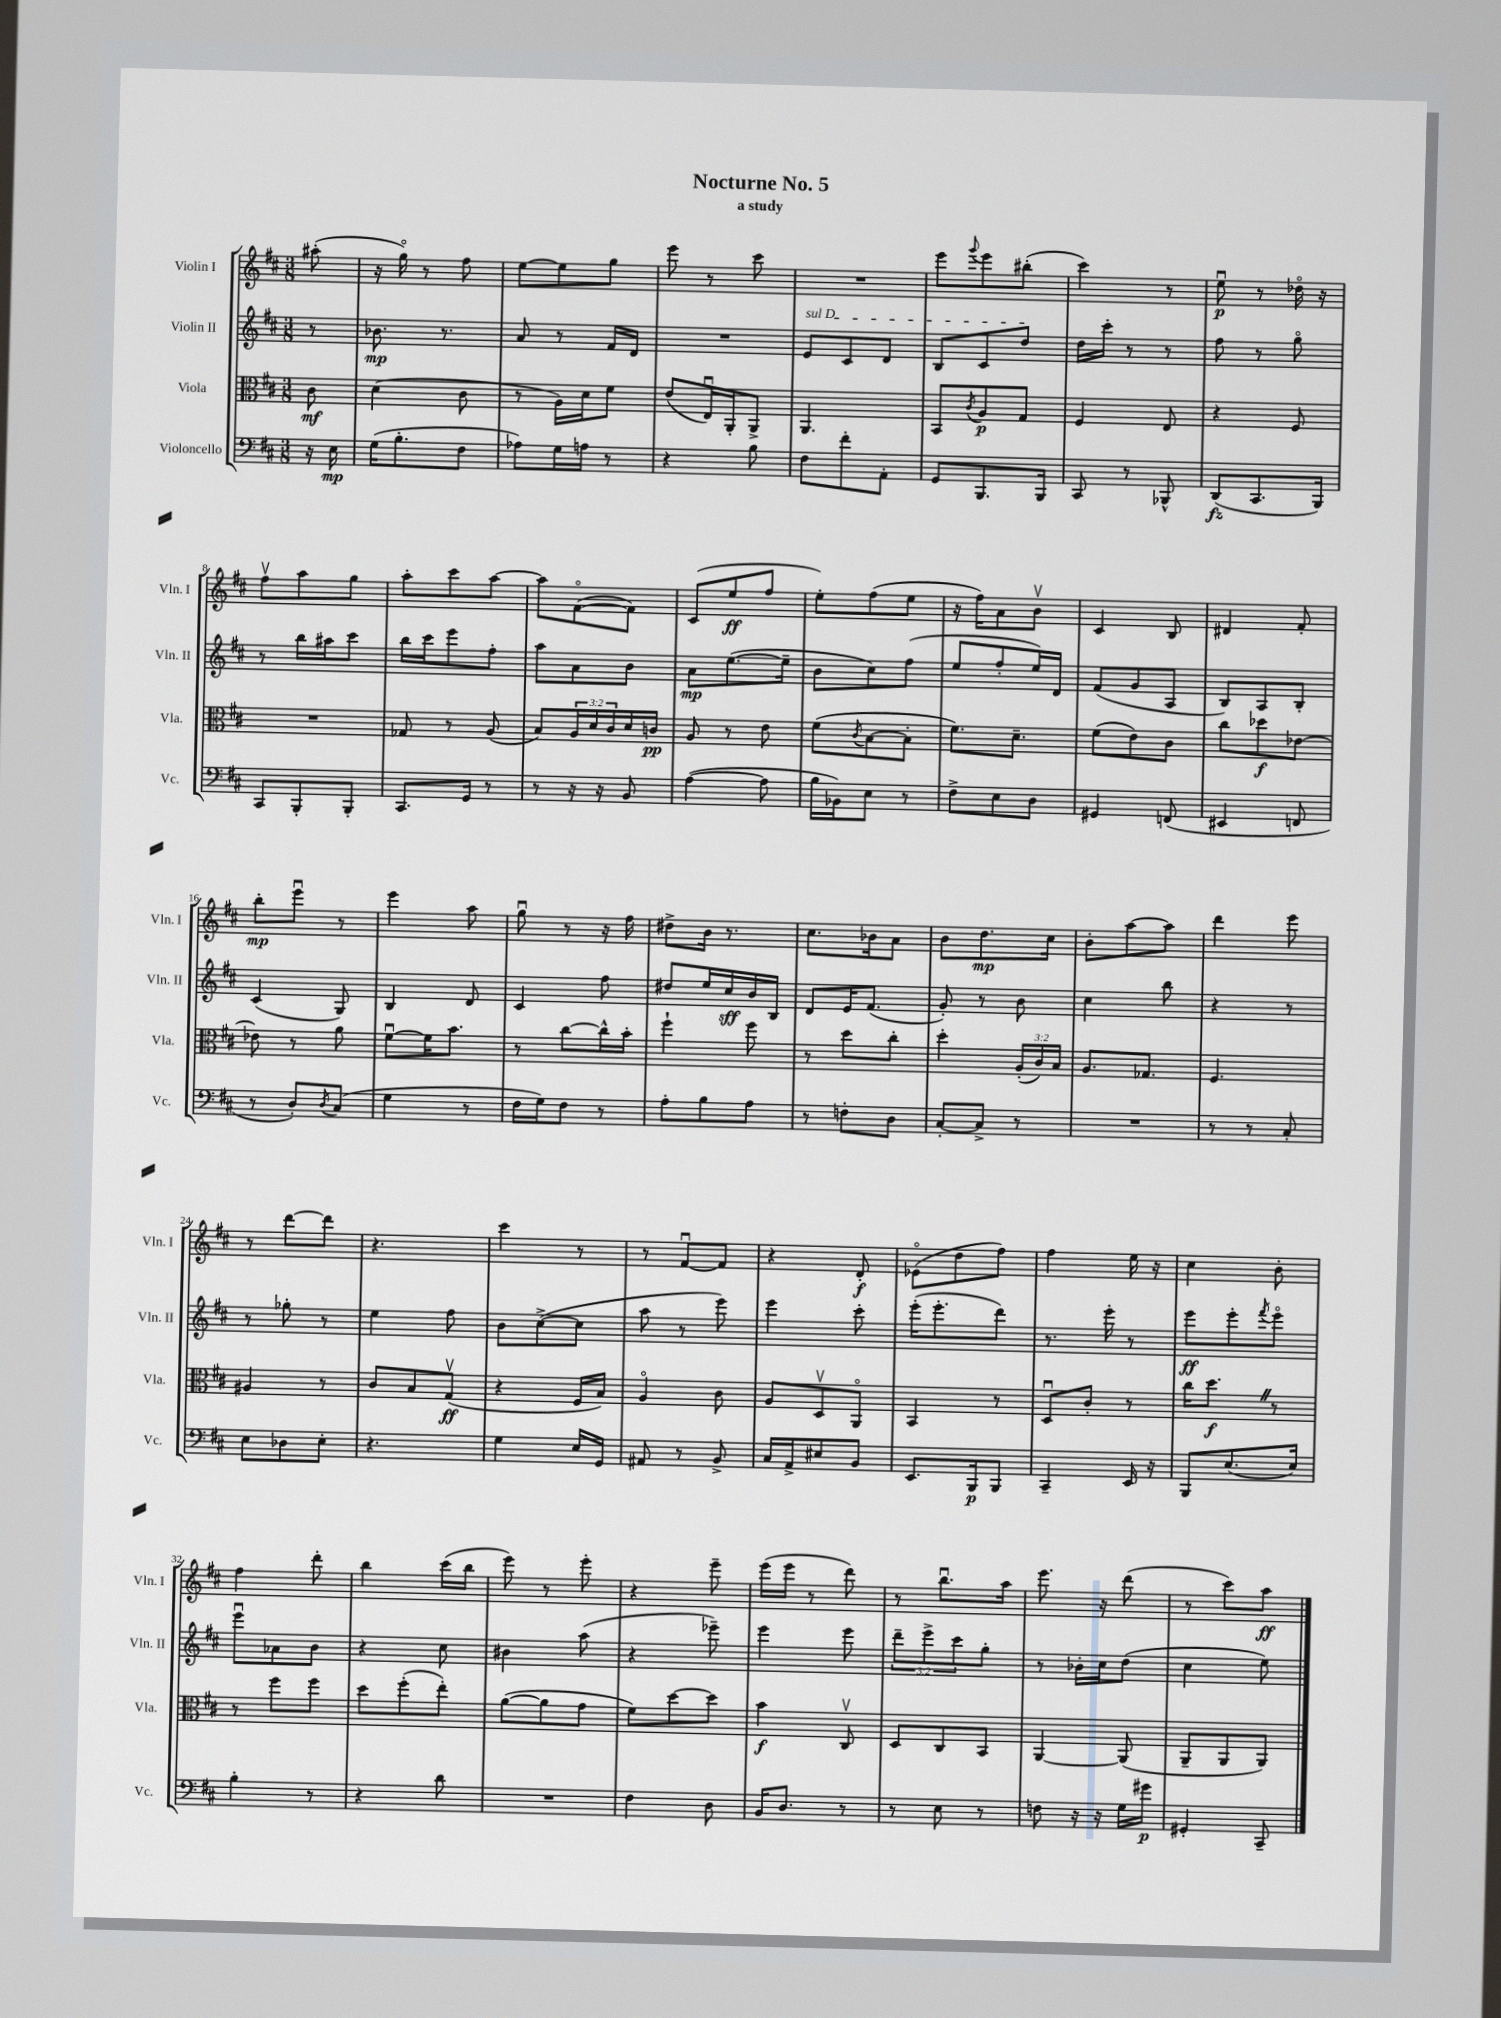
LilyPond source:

\header { title = "Nocturne No. 5" subtitle = "a study" }
<<
\new StaffGroup <<
\new Staff = "s0" \with { instrumentName = "Violin I" shortInstrumentName = "Vln. I" } {
    \clef treble \key d \major \numericTimeSignature \time 3/8 \partial 8
    ais''8-.( |
    r16 g''16\flageolet) r8 fis''8 |
    e''8~ e''8 g''8 |
    e'''8 r8 cis'''8 |
    R4. |
    e'''8 \appoggiatura { g'''8 } e'''8 bis''8-.( |
    cis'''4) r8 |
    e''8\downbow\p r8 des''16\flageolet r16 |
    fis''8\upbow a''8 g''8 |
    a''8-. cis'''8 a''8~ |
    a''8 fis'8~\flageolet( fis'8) |
    cis'8( e''8\ff fis''8 |
    e''8-.) fis''8( e''8 |
    r16 fis''16) a'8 b'8\upbow |
    cis'4 b8 |
    dis'4 fis'8-. |
    b''8-.\mp e'''8\downbow r8 |
    e'''4 a''8 |
    g''8\downbow r8 r16 fis''16 |
    dis''8-> b'16 r8. |
    cis''8. bes'16 a'8 |
    b'8 d''8.\mp cis''16 |
    b'8-. a''8~ a''8 |
    d'''4 e'''8 |
    r8 d'''8~ d'''8 |
    r4. |
    cis'''4 r8 |
    r8 fis'8~\downbow fis'8 |
    r4 d'8-.\f |
    ees'8\flageolet( d''8 fis''8) |
    fis''4 e''16 r16 |
    cis''4 b'8-. |
    fis''4 d'''8-. |
    b''4 cis'''16( b''16 |
    e'''8) r8 e'''8-. |
    r4 e'''8-- |
    e'''16( e'''16 r8 d'''8) |
    r8 b''8.\downbow a''16 |
    e'''8. r16 d'''8( |
    r8 cis'''8) a''8\ff \bar "|." |
}
\new Staff = "s1" \with { instrumentName = "Violin II" shortInstrumentName = "Vln. II" } {
    \clef treble \key d \major \numericTimeSignature \time 3/8 \override Staff.TupletNumber.text = #tuplet-number::calc-fraction-text \partial 8
    r8 |
    bes'8.\mp r8. |
    a'8 r8 fis'16 d'16 |
    R4. |
    \once \override TextSpanner.bound-details.left.text = \markup { \italic "sul D" } e'8\startTextSpan cis'8 d'8 |
    b8 cis'8 d''8\stopTextSpan |
    d''16 cis'''16-. r8 r8 |
    fis''8 r8 g''8\flageolet |
    r8 b''16 ais''16 cis'''8 |
    b''16 cis'''16 e'''8 fis''8-. |
    a''8 a'8 b'8 |
    a'8\mp e''8.~( e''16-- |
    b'8 cis''8) fis''8( |
    e''8 fis''8-. e''16) d'16 |
    fis'8( g'8 a8 |
    b8) a8 b8-. |
    cis'4( g8) |
    b4 d'8 |
    cis'4 fis''8 |
    dis''8 e''16 cis''16\sff b'16 b16 |
    d'8 e'16 fis'8.( |
    g'8-.) r8 b'8 |
    cis''4 b''8 |
    r4 r8 |
    r8 ges''8-. r8 |
    e''4 fis''8 |
    b'8 cis''8~->( cis''8 |
    a''8 r8 e'''8) |
    e'''4 cis'''8-. |
    e'''16-.( e'''8.-. d'''8) |
    r8. e'''16-. r8 |
    e'''8\ff e'''8-. \acciaccatura { fis'''8 } e'''8\flageolet |
    e'''8\downbow aes'8 b'8 |
    r4 cis''8 |
    bis'4 a''8( |
    r4 ees'''8--) |
    e'''4 e'''8 |
    \tuplet 3/2 { d'''8-- e'''8-> cis'''8 } g''8-. |
    r8 bes'16-. cis''16 d''8( |
    cis''4 e''8) \bar "|." |
}
\new Staff = "s2" \with { instrumentName = "Viola" shortInstrumentName = "Vla." } {
    \clef alto \key d \major \numericTimeSignature \time 3/8 \override Staff.TupletNumber.text = #tuplet-number::calc-fraction-text \partial 8
    cis'8\mf |
    d'4( cis'8 |
    r8 a16) d'16 fis'8 |
    e'8( e16\downbow) a,16-. a,8-> |
    a,4. |
    b,8 \acciaccatura { cis'8 } a8\p g8 |
    fis4 e8 |
    r4 fis8 |
    R4. |
    ges8 r8 a8( |
    b8) \tuplet 3/2 { a16 d'16 cis'16 } d'16 c'16\pp |
    a8 r8 e'8 |
    fis'8( \acciaccatura { cis'8 } b8~ b8-. |
    fis'8.) d'8.-- |
    fis'8( e'8) cis'8 |
    cis''8 des''8\f ees'8~ |
    ees'8 r8 a'8 |
    fis'8~\downbow fis'16 b'8. |
    r8 cis''8~ cis''16-^ b'16-. |
    fis''4-! fis''8 |
    r8 d''8 cis''8-. |
    d''4-. \tuplet 3/2 { a16-.( cis'16) b16 } |
    a8. ges8. |
    fis4. |
    ais4 r8 |
    cis'8 b8 g8\upbow\ff( |
    r4 fis16 b16) |
    a4\flageolet cis'8 |
    a8 d8\upbow a,8\flageolet |
    b,4 r8 |
    d8\downbow cis'8-. r8 |
    cis''16 d''8.\f \once \override BreathingSign.text = \markup { \musicglyph "scripts.caesura.straight" } \breathe r8 |
    r8 fis''8 fis''8 |
    d''8 fis''8-.( e''8-.) |
    a'8~( a'8 g'8 |
    fis'8) d''8~ d''8 |
    b'4\f cis8\upbow |
    d8 cis8 b,8 |
    a,4~ a,8( |
    a,8-- a,8 a,8) \bar "|." |
}
\new Staff = "s3" \with { instrumentName = "Violoncello" shortInstrumentName = "Vc." } {
    \clef bass \key d \major \numericTimeSignature \time 3/8 \partial 8
    r16 e16\mp |
    g16( b8.-. fis8 |
    aes8) g16 a16 r8 |
    r4 b8 |
    fis8 fis'8-. a,8-. |
    g,8 b,,8. b,,16 |
    cis,8 r8 bes,,8-^ |
    d,8\fz( cis,8. b,,16) |
    cis,8 b,,8-. b,,8-. |
    cis,8. g,16 r8 |
    r8 r16 r16 b,8 |
    a4~( a8 |
    b16 bes,16) e8 r8 |
    fis8-> e8 d8 |
    gis,4 f,8( |
    eis,4 f,8 |
    r8 d8-.) \acciaccatura { d8 } cis8( |
    g4 r8 |
    fis16 g16) fis8 r8 |
    a8-. b8 a8 |
    r8 f8-. d8 |
    cis8~-. cis8-> r8 |
    R4. |
    r8 r8 cis8-. |
    e8 des8 e8-. |
    r4. |
    g4 e16 g,16 |
    ais,8 r8 b,8-> |
    cis16 a,16-> eis8 b,8 |
    e,8. b,,16\p b,,8 |
    cis,4-- e,16 r16 |
    b,,8 e8.( e16) |
    b4-. r8 |
    r4 d'8 |
    R4. |
    fis4 d8 |
    b,16 d8. r8 |
    r8 e8 r8 |
    f8 r16 r16 g16 gis'16\p |
    gis,4-. cis,8-- \bar "|." |
}
>>
>>
